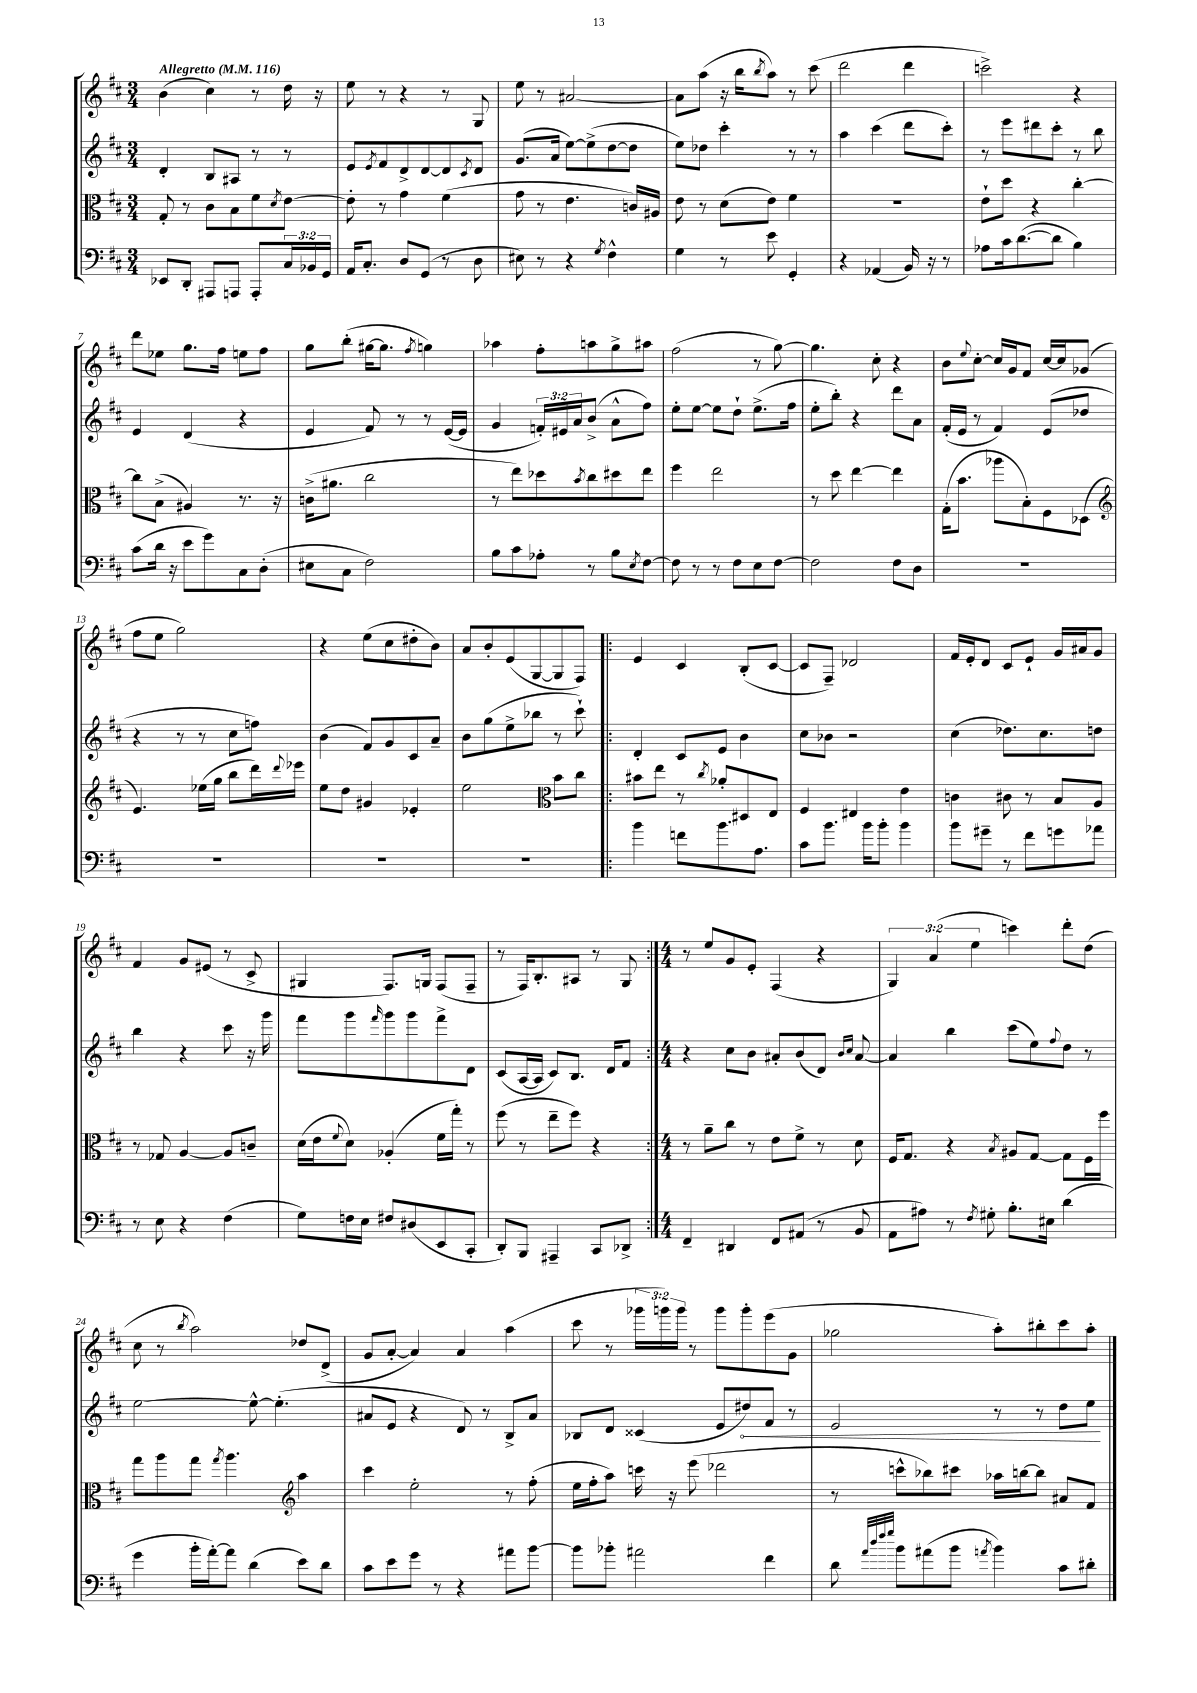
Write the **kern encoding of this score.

**kern	**kern	**kern	**dynam	**kern
*part4	*part3	*part2	*part2	*part1
*staff4	*staff3	*staff2	*staff2	*staff1
*clefF4	*clefC3	*clefG2	*	*clefG2
*k[f#c#]	*k[f#c#]	*k[f#c#]	*	*k[f#c#]
*M3/4	*M3/4	*M3/4	*	*M3/4
*MM116	*MM116	*MM116	*	*MM116
=1	=1	=1	=1	=1
!	!	!	!	!LO:TX:a:B:t=Allegretto
8EE-X/L	8G'/	4d'/	.	(4b\
8DD'/J	8r	.	.	.
8AAA#X/L	8c#\L	8B/L	.	4cc#\)
8AAAn/J	8B\	8A#X/J	.	.
8AAA'/L	8f#\	8r	.	8r
.	8qd/	.	.	.
24C#/L	[8e\J	8r	.	16dd\
24BB-X/	.	.	.	.
.	.	.	.	16r
24GG/JJ	.	.	.	.
=2	=2	=2	=2	=2
16AA/KL	8e'\]	8e/L	.	8ee\
8.C#'/J	.	.	.	.
.	.	8qe/	.	.
.	8r	8f#/	.	8r
8D/L	4g\	8d^/	.	4r
(8GG/J	.	[8d/	.	.
8r	(4f#\	8d/]	.	8r
.	.	8qc#/	.	.
8D\	.	8d/J	.	8G/
=3	=3	=3	=3	=3
8E#X\)	8g\	(8.g/L	.	8ee\
8r	8r	.	.	8r
.	.	16a/Jk	.	.
4r	4.e\	[8ee\L)	.	[2a#X/
.	.	(8ee^\]	.	.
8qG/	.	.	.	.
4F#^^\	.	[8dd\	.	.
.	16cn/LL)	8dd\J]	.	.
.	16A#X/JJ	.	.	.
=4	=4	=4	=4	=4
4G\	8e\	8ee\L)	.	8a#\L]
.	8r	8dd-X\J	.	(8aa\J
8r	(8d\L	4ccc#'\	.	16r
.	.	.	.	16bb\KL
.	.	.	.	8qbb/
8e\	8e\J)	.	.	8aa\J)
4GG'/	4f#\	8r	.	8r
.	.	8r	.	(8ccc#\
=5	=5	=5	=5	=5
4r	2.r	4aa\	.	2ddd\
(4AA-X/	.	(4ccc#\	.	.
16BB/)	.	8ddd\L	.	4ddd\
16r	.	.	.	.
8r	.	8ccc#'\J)	.	.
=6	=6	=6	=6	=6
8A-X\L	8e`\L	8r	.	2cccn^\)
16c#\k	8dd\J	8eee\L	.	.
([8.d\	.	.	.	.
.	4r	8ddd#X\	.	.
8d\J]	.	8ccc#'\J	.	.
4B\)	[4cc#'\	8r	.	4r
.	.	8bb\	.	.
!!LO:LB:g=z
=7	=7	=7	=7	=7
(8c#\L	8cc#\L]	4e/	.	8ddd\L
16d\Jk	(8B^\J	.	.	8ee-X\J
16r	.	.	.	.
8e\L	4A#X/)	(4d/	.	8.gg\L
8g\)	.	.	.	.
.	.	.	.	16ff#\Jk
8C#\	8.r	4r	.	8een\L
(8D'\J	.	.	.	8ff#\J
.	16r	.	.	.
=8	=8	=8	=8	=8
8E#X\L	(16cn^\KL	4e/	.	8gg\L
.	8.a#X\J	.	.	.
8C#\J	.	.	.	(8bb'\J
2F#\)	2cc#\	8f#/)	.	[16gg#X\KL
.	.	.	.	8.gg#\J]
.	.	8r	.	.
.	.	.	.	8qff#/
.	.	8r	.	4ggn\)
.	.	([16e/LL	.	.
.	.	16e/JJ]	.	.
=9	=9	=9	=9	=9
8B\L	8r	4g/	.	4aa-X\
8c#\	8ee\L)	.	.	.
8A-X'\J	8dd-X\	24fn'/LL)	.	8ff#'\L
.	.	24e#X/	.	.
.	.	24a/J	.	.
.	8qb/	.	.	.
8r	8cc#\	(8b^/J	.	8aan\
8B\L	8dd#X\	8a^^\L	.	8gg^\
8qE/	.	.	.	.
[8F#\J	8ee\J	8ff#\J)	.	8aa#X\J
=10	=10	=10	=10	=10
8F#\]	4ff#\	8ee'\L	.	(2ff#\
8r	.	[8ee\J	.	.
8r	2ee\	8ee\L]	.	.
8F#\L	.	8dd`\J	.	.
8E\	.	(8.ee^\L	.	8r
[8F#\J	.	.	.	[8gg\)
.	.	16ff#\Jk	.	.
=11	=11	=11	=11	=11
2F#\]	8r	8ee'\L	.	4.gg\]
.	8dd\	8bb'\J)	.	.
.	[4ee\	4r	.	.
.	.	.	.	8cc#'\
8F#\L	4ee\]	8ddd\L	.	4r
8D\J	.	8a\J	.	.
=12	=12	=12	=12	=12
2.r	(16G'\KL	(16f#'/LL	.	8b\L
.	8.b\J	16e/JJ	.	.
.	.	.	.	8qqee/
.	.	8r	.	[8cc#'\J
.	8aa-X\L	4f#/)	.	16cc#/LL]
.	.	.	.	16g/J
.	8B'\)	.	.	8f#/J
.	8F#\	(8e/L	.	[16cc#/LL
.	.	.	.	16cc#/J]
.	(8D-X\J	8dd-X/J	.	(8g-X/J
!!LO:LB:g=z
=13	=13	=13	=13	=13
*	*clefG2	*	*	*
2.r	4.e/)	4r	.	8ff#\L
.	.	.	.	8ee\J
.	.	8r	.	2gg\)
.	(16ee-X\LL	8r	.	.
.	16gg\JJ	.	.	.
.	8bb\L	8cc#\L	.	.
.	16ddd\L)	8ffn\J)	.	.
.	8qqddd/	.	.	.
.	16eee-X\JJ	.	.	.
=14	=14	=14	=14	=14
2.r	8ee\L	(4b\	.	4r
.	8dd\J	.	.	.
.	4g#X/	8f#/L)	.	(8ee\L
.	.	8g/	.	8cc#\
.	4e-X'/	8c#/	.	8dd#X'\
.	.	8a~/J	.	8b\J)
=15	=15	=15	=15	=15
2.r	2ee\	8b\L	.	8a/L
.	.	(8gg\	.	8b'/
.	.	8ee^\	.	(8e/
.	.	8bb-X\J	.	[8G/
*	*clefC3	*	*	*
.	8b\L	8r	.	8G/]
.	8cc#\J	8ccc#`\)	.	8F#/J)
=16!|:	=16!|:	=16!|:	=16!|:	=16!|:
4b\	8b#X\L	4d'/	.	4e/
.	8ee\J	.	.	.
8fn\L	8r	8c#/L	.	4c#/
.	8qcc#/	.	.	.
8.b\	8a-X'/L	8e/J	.	.
.	8D#X/	4b\	.	(8B'/L
8.A\J	.	.	.	.
.	8E/J	.	.	[8c#/J
=17	=17	=17	=17	=17
8c#\L	4F#/	8cc#\L	.	8c#/L]
8.b\J	.	8b-X\J	.	8F#~/J)
.	4E#X/	2r	.	2d-X/
16b\KL	.	.	.	.
8b'\J	.	.	.	.
4b\	4e\	.	.	.
=18	=18	=18	=18	=18
8b\L	4cn\	(4cc#\	.	16f#/LL
.	.	.	.	16e'/J
8g#X~\J	.	.	.	8d/J
8r	8c#X\	8.dd-X\L)	.	8c#/L
8f#\L	8r	.	.	8e`/J
.	.	8.cc#\	.	.
8gn\	8B/L	.	.	16g/LL
.	.	.	.	16a#X/J
8a-X\J	8A/J	8ddn\J	.	8g/J
!!LO:LB:g=z
=19	=19	=19	=19	=19
8r	8r	4bb\	.	4f#/
8E\	8G-X/	.	.	.
4r	[4A/	4r	.	8g/L
.	.	.	.	(8e#X/J
(4F#\	8A/L]	8ccc#\	.	8r
.	8cn~/J	16r	.	8c#^/
.	.	16ggg\	.	.
=20	=20	=20	=20	=20
8G\L)	(16d\LL	8fff#\L	.	4G#X/
.	16e\J	.	.	.
.	8qqf#/	.	.	.
16Fn\L	8d\J)	8ggg\	.	.
16E\JJ	.	.	.	.
.	.	16qqfff#/	.	.
8F#X/L	(4A-X'/	8ggg\	.	8.F#/L)
(8D#X/	.	8ggg\	.	.
.	.	.	.	16Gn/Jk
8EE/	16f#\LL	8fff#^\	.	(8F#/L
.	16gg'\JJ)	.	.	.
8CC#'/J	8r	8d\J	.	8F#~/J
=21	=21	=21	=21	=21
8DD'/L)	(8ff#\	(8c#/L	.	8r
8BBB/J	8r	[16A/L	.	16F#/KL)
.	.	16A/JJ]	.	8.B'/
4AAA#X~/	8ee~\L	8c#/L)	.	.
.	8ff#\J)	8.B/J	.	8A#X/J
8CC#/L	4r	.	.	8r
.	.	16d/KL	.	.
8DD-X^/J	.	8f#/J	.	8G/
=22:|!	=22:|!	=22:|!	=22:|!	=22:|!
*M4/4	*M4/4	*M4/4	*	*M4/4
4FF#~/	8r	4r	.	8r
.	8a~\L	.	.	8ee/L
4DD#X/	8cc#\J	8cc#\L	.	8g/
.	8r	8b\J	.	8e'/J
8FF#/L	8e\L	8a#X'/L	.	(4F#/
(8AA#X/J	8f#^\J	(8b/	.	.
8r	8r	8d/J)	.	4r
.	.	16qqb/LL	.	.
.	.	16qqcc#/JJ	.	.
8BB/	8d\	[8a#/	.	.
=23	=23	=23	=23	=23
8AA\L	16F#/KL	4a#/]	.	6G/)
.	8.G/J	.	.	.
8A#X\J)	.	.	.	.
.	.	.	.	(6a/
8r	4r	4bb\	.	.
.	.	.	.	6ee\
8qF#/	.	.	.	.
8G#X'\	.	.	.	.
.	8qB/	.	.	.
8.B'\L	8A#X/L	(8ccc#\L	.	4cccn\)
.	[8G/J	8ee\)	.	.
16E#X\Jk	.	.	.	.
.	.	8qqff#/	.	.
(4d\	8G\L]	8dd\J	.	8ddd'\L
.	16F#\L	8r	.	(8dd\J
.	16ff#\JJ	.	.	.
!!LO:LB:g=z
=24	=24	=24	=24	=24
4g\	8gg\L	[2ee\	.	8cc#\
.	8aa\	.	.	8r
.	.	.	.	8qbb/
16b'\LL	8gg\J	.	.	2aa\)
[16a'\J)	.	.	.	.
.	8qgg/	.	.	.
8a\J]	4.aa\	.	.	.
(4d\	.	8ee^^\_	.	.
.	.	(4.ee'\]	.	.
*	*clefG2	*	*	*
8e\L)	4aa\	.	.	8dd-X/L
8d\J	.	.	.	(8d^/J
=25	=25	=25	=25	=25
8c#\L	4ccc#\	8a#X/L	.	8g/L
8e\	.	8e/J	.	[8a'/J
8g\J	2ee'\	4r	.	4a/])
8r	.	.	.	.
4r	.	8d/)	.	4a/
.	.	8r	.	.
8a#X\L	8r	8B^/L	.	(4aa\
[8b\J	(8ff#'\	8a#/J	.	.
=26	=26	=26	=26	=26
8b\L]	16ee\LL	8B-X/L	.	8ccc#\
.	16ff#'\J	.	.	.
8b-X'\J	8aa\J)	8d/J	.	8r
2a#X\	16cccn\	(4c##X/	.	24ggg-X\LL
.	.	.	.	24gggn\)
.	16r	.	.	.
.	.	.	.	24ggg\JJ
.	(8eee\	.	.	8r
.	2ddd-X\	8e/L	.	8ggg\L
!	!	!	!LO:HP:b	!
.	.	8dd#X/)	<	8ggg'\
4f#\	.	8f#/J	.	(8eee\
.	.	8r	.	8g\J
=27	=27	=27	=27	=27
8d\	8r	2e/	.	2gg-X\
32qqa/LLL	.	.	.	.
32qqdd/	.	.	.	.
32qqff#/	.	.	.	.
32qqgg/JJJ	.	.	.	.
8b\L	8cccn^^\L	.	.	.
(8a#X\	8bb-X\)	.	.	.
8b\J	8ccc#X\J	.	.	.
8qan/	.	.	.	.
4b\)	16aa-X\LL	8r	.	8aa'\L)
.	[16bbn\J	.	.	.
.	8bb\J]	8r	.	8bb#X'\
8c#\L	8a#X/L	8dd\L	.	8ccc#\
8d#X'\J	8f#/J	8ee\J	.	8aa'\J
.	.	.	[	.
==	==	==	==	==
*-	*-	*-	*-	*-
